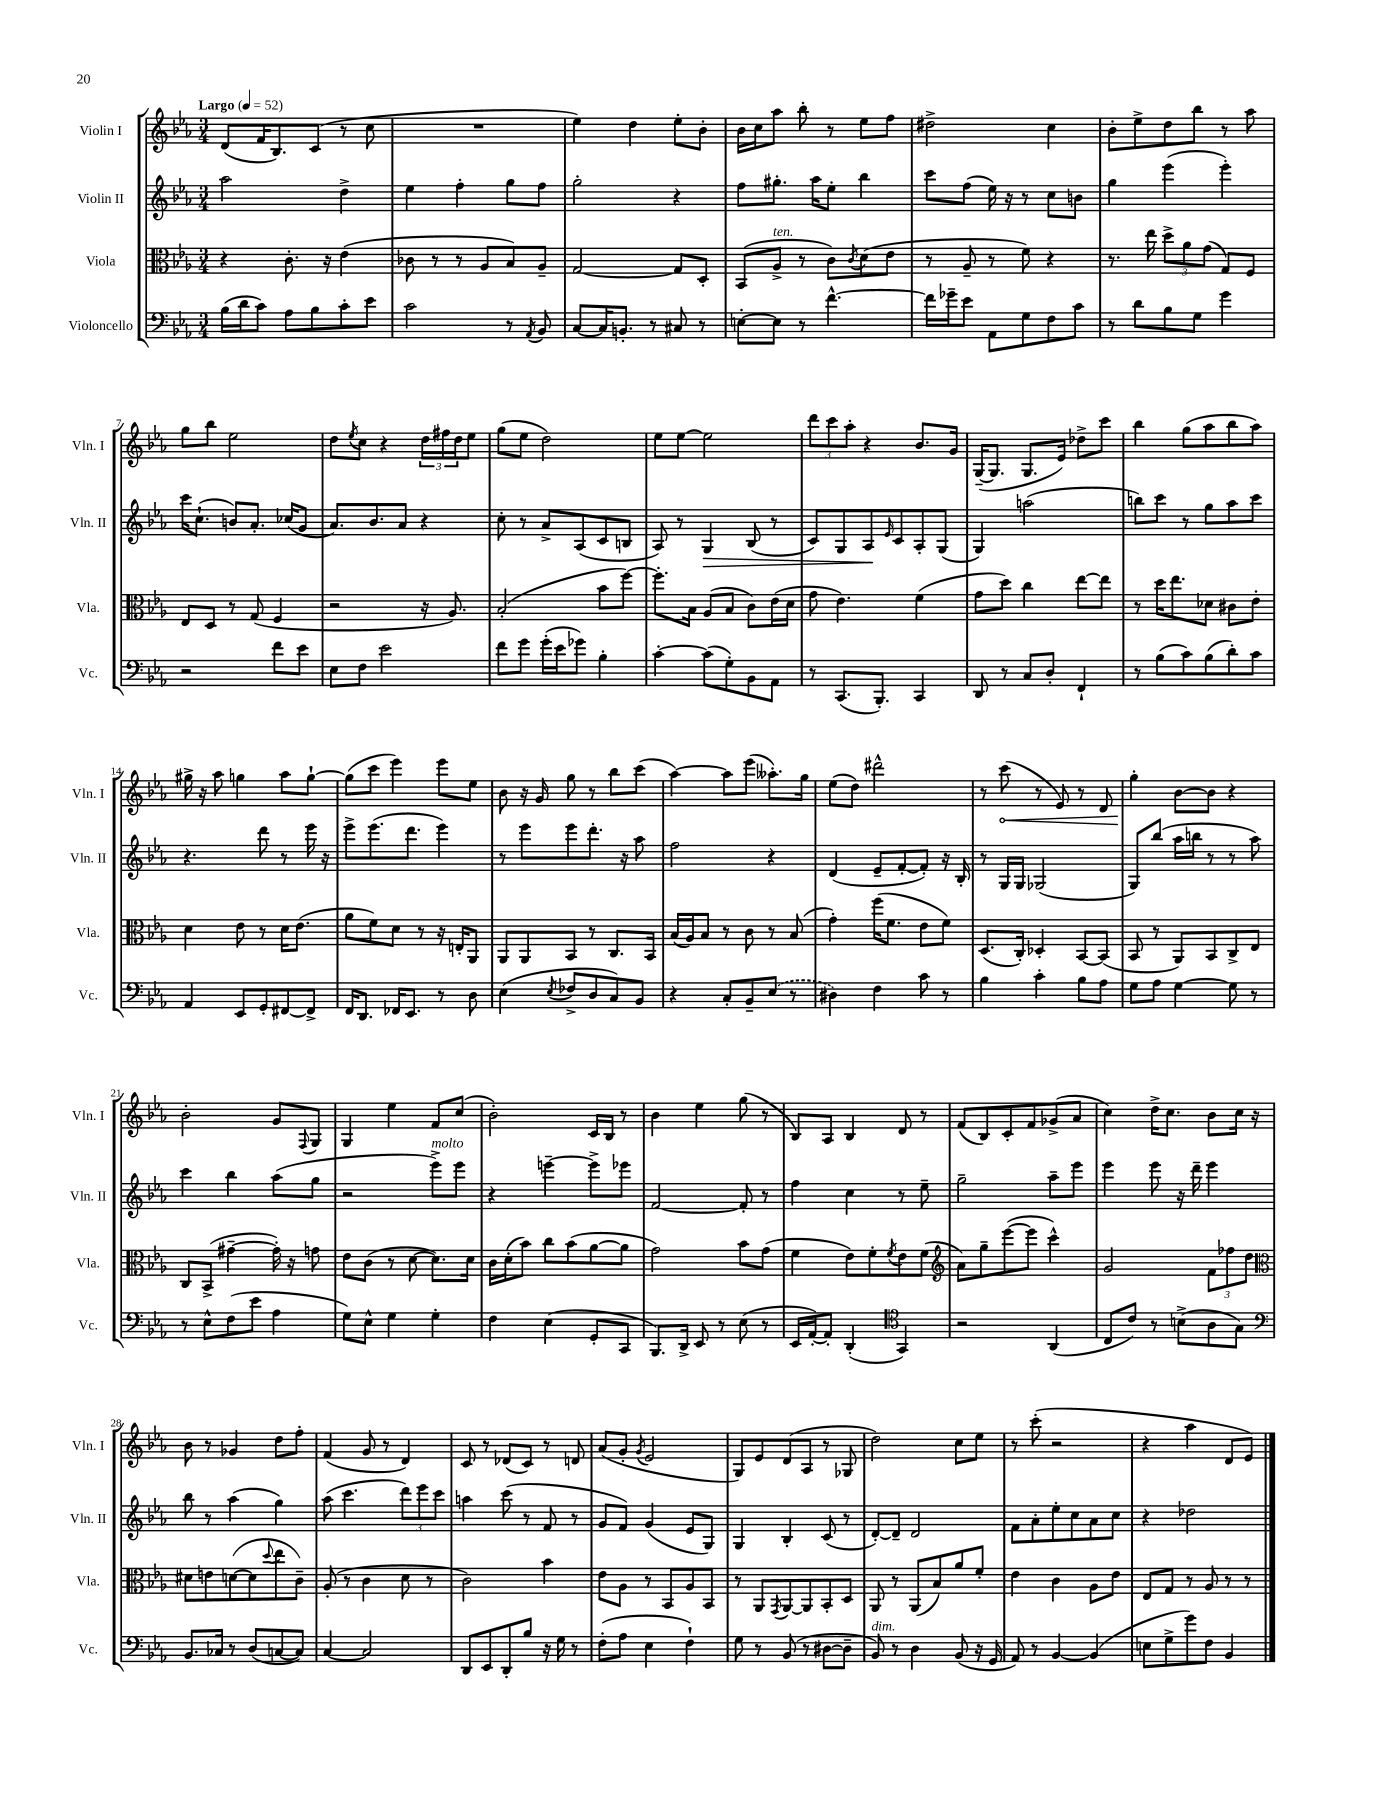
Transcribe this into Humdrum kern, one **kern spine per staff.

**kern	**kern	**kern	**kern
*staff4	*staff3	*staff2	*staff1
*clefF4	*clefC3	*clefG2	*clefG2
*k[b-e-a-]	*k[b-e-a-]	*k[b-e-a-]	*k[b-e-a-]
*M3/4	*M3/4	*M3/4	*M3/4
*MM52	*MM52	*MM52	*MM52
(16B-\LL	4r	2aa-\	(8d/L
16d\J	.	.	.
8c\J)	.	.	16f/K
.	.	.	8.B-/)
8A-\L	8.c'\	.	.
8B-\	.	.	(8c/J
.	16r	.	.
8c'\	(4e-\	4dd^\	8r
8e-\J	.	.	8cc\
=	=	=	=
2c\	8c-\	4ee-\	2.r
.	8r	.	.
.	8r	4ff'\	.
.	8A-/L	.	.
8r	8B-/)	8gg\L	.
8qAA-/	.	.	.
8BB-/	8A-~/J	8ff\J	.
=	=	=	=
[8C/L	[2G/	2gg'\	4ee-\)
16C/]K	.	.	.
8.BB'/J	.	.	.
.	.	.	4dd\
8r	.	.	.
8C#/	8G/]L	4r	8ee-'\L
8r	8D'/J	.	8b-'\J
=	=	=	=
[8E'\L	(8BB-/L	8ff\L	16b-\LL
.	.	.	16cc\J
8E\]J	8A-^/J	8.gg#'\J	8aa-\J
8r	8r	.	8bb-'\
.	.	16aa-\LK	.
[4.f^^\	8c\L)	8ee-'\J	8r
.	8qc/	.	.
.	(8d\	4bb-\	8ee-\L
.	8e-\J	.	8ff\J
=	=	=	=
16f\]LL	8r	8ccc\L	2dd#^\
16g-~\J	.	.	.
8e-\J	8A-~/	(8ff\J	.
8AA-\L	8r	16ee-\)	.
.	.	16r	.
8G\	8f\)	8r	.
8F\	4r	8cc\L	4cc\
8c\J	.	8b\J	.
=	=	=	=
8r	8.r	4gg\	8b-'\L
8d\L	.	.	8ee-^\
.	16ee-\	.	.
8B-\	12dd^\L	(4eee-\	8dd\
.	12a-\	.	.
8G\J	.	.	8bb-\J
.	(12g\J	.	.
4g\	8G/L)	4eee-'\)	8r
.	8F/J	.	8aa-\
=	=	=	=
2r	8E-/L	16ccc\LK	8gg\L
.	.	(8.cc`\J	.
.	8D/J	.	8bb-\J
.	8r	8b/L)	2ee-\
.	(8G/	8.a-'/J	.
8f\L	4F/	.	.
.	.	(16cc-/LK	.
8e-\J	.	8g/J	.
=	=	=	=
8E-\L	2r	8.a-/L)	8dd\L
.	.	.	8qee-/
8F\J	.	.	8cc\J
.	.	8.b-/	.
2e-\	.	.	4r
.	.	8a-/J	.
.	16r	4r	24dd\LL
.	.	.	24ff#\
.	8.A-/)	.	.
.	.	.	24dd\J
.	.	.	8ee-\J
=	=	=	=
8f\L	(2B-'/	8cc'\	(8gg\L
8g\J	.	8r	8ee-\J
(16g'\LL	.	8a-^/L	2dd\)
16e-\J	.	.	.
8g-\J)	.	(8A-/	.
4B-'\	8b-\L	8c/	.
.	[8ff\J)	8B/J	.
=	=	=	=
[4c'\	8.ff'\]L	8A-/)	8ee-\L
.	.	8r	[8ee-\J
.	16B-\Jk	.	.
(8c\]L	(8A-/L	4G/	2ee-\]
8G'\)	8B-/J	.	.
8BB-\	8c\L)	(8B-/	.
8AA-\J	(16e-\L	8r	.
.	16d\JJ	.	.
=	=	=	=
8r	8g\	8c/L)	12ddd\L
.	.	.	12ccc\
(8.CC/L	4.e-\)	8G/	.
.	.	.	12aa-'\J
.	.	8A-/	4r
8.BBB-'/J)	.	.	.
.	.	16qqe-/	.
.	.	8c/	.
4CC/	(4f\	8A-'/	8.b-/L
.	.	(8G/J	.
.	.	.	16g/Jk
=	=	=	=
8DD/	8g\L	4G/)	([16G~/LK
.	.	.	8.G/]J
8r	8dd\J)	.	.
8C/L	4cc\	(2aa\	8.G/L
8D'/J	.	.	.
.	.	.	16e-/Jk)
4FF`/	[8ee-\L	.	8dd-^\L
.	8ee-\]J	.	8ccc\J
=	=	=	=
8r	8r	8bb\L)	4bb-\
(8B-\L	16dd\LK	8ccc\J	.
.	8.ee-\	.	.
8c\)	.	8r	(8gg\L
(8B-\	8d-\J	8gg\L	8aa-\
8d'\)	8c#\L	8aa-\	8bb-\
8c\J	8e-'\J	8ccc\J	8aa-\J)
=	=	=	=
4AA-/	4d\	4.r	16gg#^\
.	.	.	16r
.	.	.	8aa-\
8EE-/L	8e-\	.	4gg\
8GG'/	8r	8ddd\	.
[8FF#/	16d\LK	8r	8aa-\L
.	(8.e-\J	.	.
8FF#^/]J	.	16eee-\	[8gg`\J
.	.	16r	.
=	=	=	=
16FF/LK	8a-\L	8eee-^\L	(8gg\]L
8.DD/J	.	.	.
.	8f\)	(8.eee-\	8ccc\J
16FF-/LK	8d\J	.	4eee-\)
8.EE-/J	.	8.ddd\J	.
.	8r	.	.
8r	16r	4eee-\)	8eee-\L
.	16E'/LK	.	.
8D\	8AA-/J	.	8ee-\J
=	=	=	=
(4E-\	8AA-/L	8r	8b-\
.	8AA-/	8eee-\L	16r
.	.	.	16g/
8qE-/	.	.	.
8F-^/L	8BB-/J	8eee-\	8gg\
8D/	8r	8.ddd'\J	8r
8C/)	8.C/L	.	8bb-\L
.	.	16r	.
8BB-/J	.	8aa-\	(8ccc\J
.	16BB-/Jk	.	.
=	=	=	=
4r	(16B-/LL	2ff\	[4aa-\)
.	16A-/J)	.	.
.	8B-/J	.	.
8C'/L	8r	.	8aa-\]L
8BB-~/	8c\	.	(8eee-\J
(8E-/J	8r	4r	8.aa--'\L)
8r	(8B-/	.	.
.	.	.	16gg\Jk
=	=	=	=
4D#\)	4g'\)	(4d/	(8ee-\L
.	.	.	8dd\J)
4F\	(16ff\LK	8e-~/L	2ddd#^^\
.	8.f\J	.	.
.	.	[8f'/	.
8c\	8e-\L	8f'/]J)	.
8r	8f\J)	16r	.
.	.	16B-'/	.
=	=	=	=
4B-\	(8.D/L	8r	8r
.	.	16G/LL	(8ccc\
.	16C'/Jk)	16G/JJ	.
4c'\	4D-'/	(2G-/	8r
.	.	.	8e-/)
8B-\L	[8BB-/L	.	8r
8A-\J	(8BB-/]J	.	8d/
=	=	=	=
8G\L	8BB-/	8G/L)	4gg'\
8A-\J	8r	(8bb-/J	.
[4G\	8AA-/L)	16aa-\LL	[8b-\L
.	.	16bb\JJ	.
.	8BB-/	8r	8b-\]J
8G\]	8C^/	8r	4r
8r	8E-/J	8aa-\)	.
=	=	=	=
8r	8C/L	4ccc\	2b-'\
8E-^^\L	(8BB-^/J	.	.
(8F\	[4g#~\	4bb-\	.
8e-\J	.	.	.
4A-\	16g#'\])	(8aa-\L	8g/L
.	16r	.	.
.	.	.	8qqF/
.	8g\	8gg\J	8G/J
=	=	=	=
8G\L)	8e-\L	2r	4G/
8E-^^\J	(8c\J	.	.
4G\	8r	.	4ee-\
.	[8d\	.	.
4G'\	8.d\]L)	8eee-^\L)	8f/L
.	.	8eee-\J	(8cc/J
.	16d\Jk	.	.
=	=	=	=
4F\	16c\LL	4r	2b-'\)
.	(16d'\J	.	.
.	8b-\J)	.	.
(4E-\	8cc\L	[4eee~\	.
.	(8b-\	.	.
8GG'/L	[8a-\	8eee^\]L	16c/LL
.	.	.	16B-/JJ
8CC/J	8a-\]J	8eee-\J	8r
=	=	=	=
8.BBB-/L)	2g\)	[2f/	4b-\
16DD^/Jk	.	.	.
8EE-/	.	.	4ee-\
8r	.	.	.
(8E-\	8b-\L	8f'/]	(8gg\
8r	(8g\J	8r	8r
=	=	=	=
16EE-/LL	4f\	4ff\	8B-/L)
[16AA-'/J)	.	.	.
8AA-'/]J	.	.	8A-/J
(4DD'/	8e-\L)	4cc\	4B-/
.	8f'\	.	.
*clefC4	*	*	*
.	8qf/	.	.
4GG/)	8e-\	8r	8d/
.	(8f\J	8ee-~\	8r
=	=	=	=
*	*clefG2	*	*
2r	8a-\L)	2gg~\	(8f/L
.	8gg~\	.	8B-/)
.	([8eee-\	.	8c'/
.	8eee-\]J	.	8f/
(4AA-/	4ccc^^\)	8aa-~\L	(8g-^/
.	.	8eee-\J	8a-/J
=	=	=	=
8C/L	2g/	4eee-\	4cc\)
8c/J)	.	.	.
8r	.	8eee-\	16dd^\LK
.	.	.	8.cc\J
(8B^\L	.	16r	.
.	.	16ddd~\	.
8A-\	12f\L	4eee-\	8b-\L
.	12ff-\	.	.
8G\J)	.	.	16cc\Jk
.	12dd\J	.	.
.	.	.	16r
=	=	=	=
*clefF4	*clefC3	*	*
8.BB-/L	8d#\L	8bb-\	8b-\
.	8e\	8r	8r
16C-/Jk	.	.	.
8r	([8d\	(4aa-\	4g-/
(8D/L	8d\]	.	.
.	8qqdd/	.	.
[8C/	8ee-\	4gg\)	8dd\L
8C/]J)	8c~\J)	.	8ff'\J
=	=	=	=
[4C/	(8A-'/	(8aa-\	(4f/
.	8r	4.ccc\	.
2C/]	4c\	.	8g/
.	.	.	8r
.	8d\	12ddd\L)	4d/)
.	.	12eee-\	.
.	8r	.	.
.	.	12ccc\J	.
=	=	=	=
8DD/L	2c\)	4aa\	8c/
8EE-/	.	.	8r
8DD'/	.	(8ccc\	(8d-/L
8B-/J	.	8r	8c/J)
16r	4b-\	8f/	8r
16G\	.	.	.
8r	.	8r	8d/
=	=	=	=
(8F'\L	8e-\L	8g/L	(8a-/L
8A-\J	8A-\J	8f/J)	8g'/J
.	.	.	8qg/
4E-\	8r	(4g/	2e-/
.	8BB-/L	.	.
4F`\)	8A-/	8e-/L	.
.	8BB-/J	8G/J)	.
=	=	=	=
8G\	8r	4G/	8G/L)
8r	8AA-/L	.	8e-/
.	8qGG/	.	.
(8BB-/	[8AA-/	4B-'/	(8d/
8r	8AA-/]	.	8A-/J
[8D#\L	8BB-'/	(8c/	8r
8D#~\]J	8D/J	8r	8G-/
=	=	=	=
8BB-/)	8AA-/	[8d'/L)	2dd\)
8r	8r	8d~/]J	.
4D\	(8AA-/L	2d/	.
.	8B-/)	.	.
(8BB-/	8a-/	.	8cc\L
16r	8f'/J	.	8ee-\J
16GG/	.	.	.
=	=	=	=
8AA-/)	4e-\	8f\L	8r
8r	.	8a-'\	(8ccc'\
[4BB-/	4c\	8ee-'\	2r
.	.	8cc\	.
(4BB-/]	8A-\L	8a-\	.
.	8e-\J	8cc\J	.
=	=	=	=
8E\L	8E-/L	4r	4r
8G^\	8G/J	.	.
8g\)	8r	2dd-\	4aa-\
8F\J	8A-/	.	.
4BB-/	8r	.	8d/L
.	8r	.	8e-/J)
==	==	==	==
*-	*-	*-	*-
